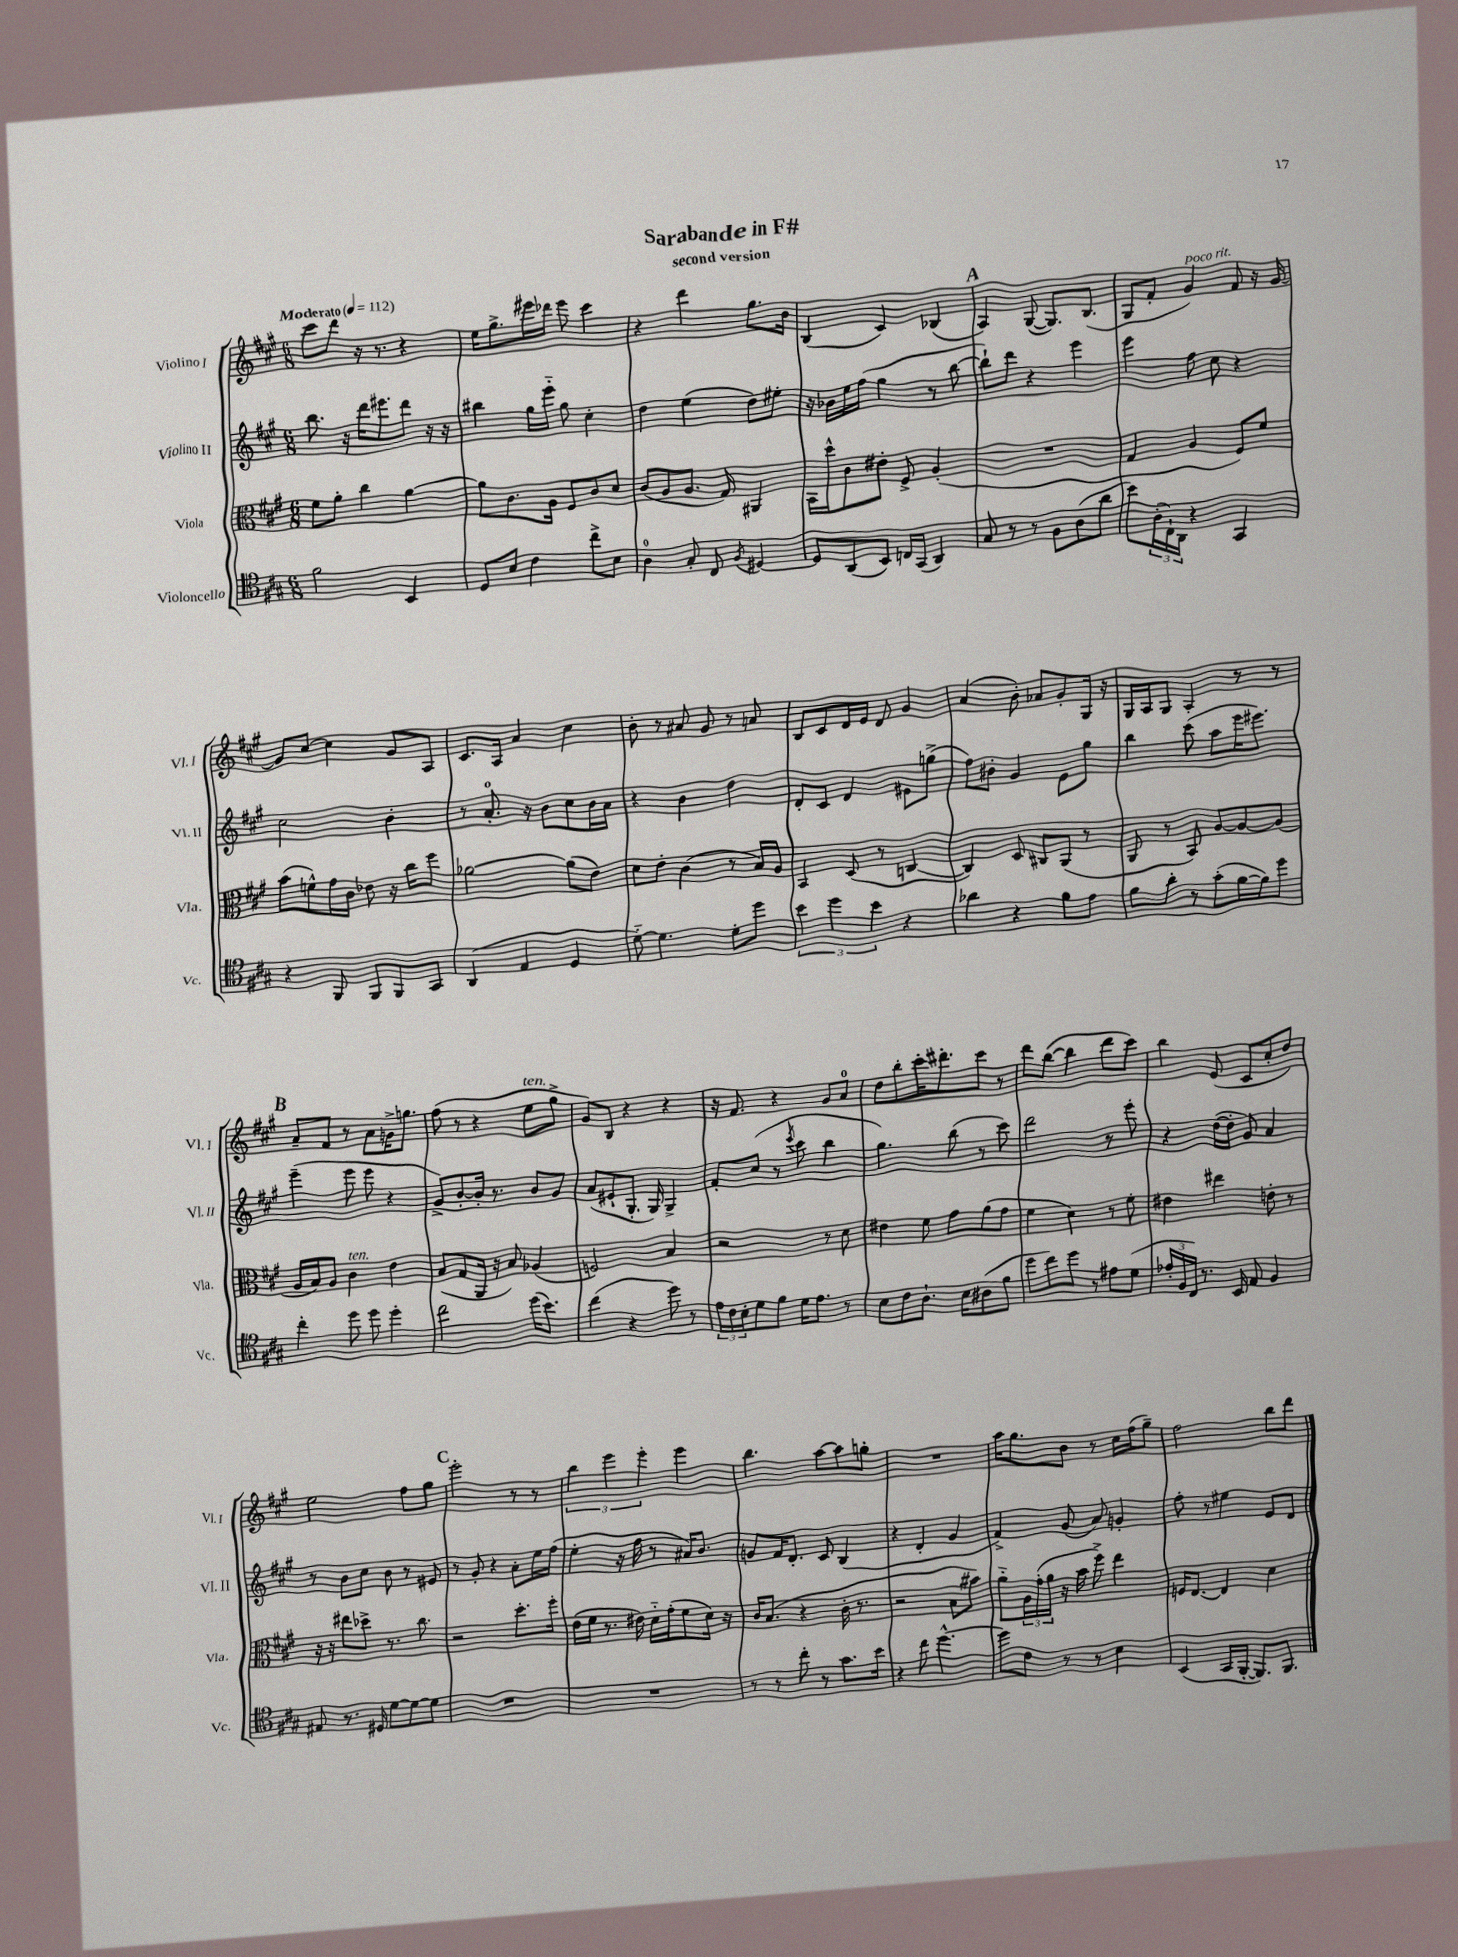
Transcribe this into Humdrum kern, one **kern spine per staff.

**kern	**kern	**kern	**kern
*part4	*part3	*part2	*part1
*staff4	*staff3	*staff2	*staff1
*I"Violoncello	*I"Viola	*I"Violino II	*I"Violino I
*I'Vc.	*I'Vla.	*I'Vl. II	*I'Vl. I
*clefC4	*clefC3	*clefG2	*clefG2
*k[f#c#g#]	*k[f#c#g#]	*k[f#c#g#]	*k[f#c#g#]
*M6/8	*M6/8	*M6/8	*M6/8
*MM112	*MM112	*MM112	*MM112
=1	=1	=1	=1
!	!	!	!LO:TX:a:B:t=Moderato
2f#\	8f#\L	8.bb\	8ccc#\L
.	8a'\J	.	8ddd\J
.	.	16r	.
.	4cc#\	16ddd\KL	16r
.	.	8.eee#X\	8.r
4BB/	[4a\	8ddd\J	4r
.	.	16r	.
.	.	16r	.
=2	=2	=2	=2
8D/L	8a\L]	4bb#X\	16ee\KL
.	.	.	8.gg#^\
8B/J	8.c#\	.	.
4c#\	.	16gg#\LL	16eee#X\L
.	16A\Jk	16eee\JJ	16ddd-X\JJ
.	8F#/L	8gg#\	8eee#\
8cc#^\L	8c#/	4cc#'\	4ccc#\
8B\J	8d/J	.	.
=3	=3	=3	=3
4A\	(8c#/L	4dd\	4r
.	8A/	.	.
8G#'/	8.A/J	(4ee\	4ddd\
8C#/	.	.	.
.	16G#/)	.	.
8qF#/	.	.	.
[4D#X/	4AA#X/	8dd\L)	8.gg#\L
.	.	8ee#X'\J	.
.	.	.	16b\Jk
=4	=4	=4	=4
8D#/L]	16BB\LL	16r	(4B/
.	16dd^^\J	16b-X\LL	.
(8AA/	8c#\	16ee\	.
.	.	(16ff#\JJ	.
8BB/J)	8e#X'\J	4gg#\	4c#/)
16Cn/LL	8F#^/	.	.
(16GG#/JJ	.	.	.
4AA/)	(4A'/	8r	(4B-X/
.	.	[8bb\	.
!!LO:REH:place=s1:t=A
=5	=5	=5	=5
8G#/	2.r	8bb`\L])	4A/)
8r	.	8ddd\J	.
8r	.	4r	([8G#/
8F#\L	.	.	8.G#/L])
(8A\	.	4eee\	.
.	.	.	(8.B/J
8a\J	.	.	.
=6	=6	=6	=6
8b\L)	4G#/	4eee\	8G#/L
(24A'\L	.	.	8f#'/J
24C#`\)	.	.	.
24AA\JJ	.	.	.
!	!	!	!LO:TX:a:i:t=poco rit.
4r	4A/	8ff#\	4g#/)
.	.	8cc#\	.
4GG#/	8F#/L)	4r	8f#/
.	8f#/J	.	16r
.	.	.	[16g#/
!!LO:LB:g=z
=7	=7	=7	=7
4r	(8b\L	2cc#\	8g#/L]
.	8fn^^\)	.	[8cc#/J
8FF#/	16g#\L	.	4cc#\]
.	16c#\JJ	.	.
8FF#/L	8e-X\	.	.
8FF#/	16r	4b'\	8g#/L
.	16cc#\KL	.	.
8GG#/J	8ff#\J	.	8A/J
=8	=8	=8	=8
(4AA/	[2a-X\	8r	8.c#/L
.	.	8.a'/	.
.	.	.	16A/Jk
4E/	.	.	4a/
.	.	16r	.
.	.	8b\L	.
4D/	(8a-\L]	8cc#\	4cc#\
.	8e\J)	16b\L	.
.	.	16a\JJ	.
=9	=9	=9	=9
[8d\)	8d\L	4r	8b'\
4.d\]	8e'\J	.	8r
.	(4c#\	4b\	8a#X/
.	.	.	8g#/
8d'\L	8r	4dd\	8r
8dd\J	16B/LL)	.	8an/
.	16A/JJ	.	.
=10	=10	=10	=10
6b\	4BB/	8d'/L	8B/L
.	.	8c#/J	8c#/
6dd\	.	.	.
.	(8D/	4d/	16d/L
.	.	.	16e/JJ
6b\	.	.	.
.	8r	.	8d/
4r	[4Cn/	8e#X\L	4g#/
.	.	(8ggn^\J	.
=11	=11	=11	=11
4a-X\	4C/])	8ff#\L)	(4a/
.	.	8b#X'\J	.
4r	8D/	4g#/	8b'\)
.	8C#X/L	.	8a-X/L
8f#\L	(8AA/J	8e\L	8g#'/
8e\J	8r	8gg#\J	16G#/Jk
.	.	.	16r
=12	=12	=12	=12
8f#\L	8AA/	4bb\	16G#/LL
.	.	.	16A/J
8a'\J	8r	.	8G#/J
8r	8BB/)	(8ccc#\	4A'/
(8g#'\L	[8A/L	8aa\L	.
[16f#\L	8A/_	16eee\K	8r
16f#\J])	.	8.eee#X\J)	.
8dd\J	(8A/J]	.	8r
!!LO:LB:g=z
!!LO:REH:place=s1:t=B
=13	=13	=13	=13
4cc#'\	16A/LL	(4eee~\	8a~/L
.	16B/J)	.	.
.	8A/J	.	8f#/J
!	!LO:TX:a:i:t=ten.	!	!
8dd\	4c#\	8eee\	8r
8dd\	.	8eee\	8a\L
4dd'\	4e\	4r	16gn^\K
.	.	.	8.ggn\J
=14	=14	=14	=14
2cc#\	(8B/L	8g#^/L)	(8ff#\
.	8G#/	[8b'/	8r
.	16AA/Jk	16b'/Jk]	4r
.	16r	8.r	.
.	8B/)	.	.
!	!	!	!LO:TX:a:i:t=ten.
(16dd\KL	(4A-X/	8b/L	8ee\L
8.b\J)	.	.	.
.	.	8g#/J	8gg#^\J
=15	=15	=15	=15
(4cc#\	2Fn/)	(8a/L	8g#/L)
.	.	8e#X`/	8B/J
4r	.	8.G#'/J	4r
.	.	16G#/)	.
8dd\)	4B/	4G#^/	4r
8r	.	.	.
=16	=16	=16	=16
24e\LL	2r	8f#'/L	16r
24c#\	.	.	.
.	.	.	8.f#/
24B'\J	.	.	.
8d\	.	(8cc#/J	.
8f#\J	.	8r	4r
.	.	8qeee/	.
16d\KL	.	8ccc#\	.
8.e\J	.	.	.
.	8r	4bb\	8g#/L
8r	8d\	.	8a/J
=17	=17	=17	=17
8B\L	4e#X\	4.gg#\)	8dd\L
8c#\	.	.	8bb'\
8.A`\J	8f#\	.	16ccc#'\K
.	.	.	8.ddd#X'\
.	8g#\L	(8bb\	.
16B\KL	.	.	.
(8A#X\	(8a\	8r	8ccc#\J
8f#\J	8g#\J	8ccc#\)	8r
=18	=18	=18	=18
8dd\L	4f#\	2ddd\	8ddd\L
8cc#\)	.	.	([8bb\J
8dd\J	4d\)	.	4bb\]
8r	.	.	.
8e#X\L	8r	8r	8ddd\L
(8d\J	8f#'\	8eee'\	8ccc#\J)
=19	=19	=19	=19
24e-X'/LL	4e#X\	4r	4bb\
24F#/	.	.	.
24C#/JJ)	.	.	.
8.r	.	.	.
.	4ee#X\	([16dd\LL	(8e/
16BB/	.	16dd'\JJ]	.
8E/	.	8g#/)	8c#/L
4F#/	8en'\	4a/	8cc#'/
.	8r	.	8dd/J)
!!LO:LB:g=z
=20	=20	=20	=20
8E#X/	16r	8r	2ee\
.	16r	.	.
8.r	8ee#X\L	8b\L	.
.	8dd-X^\J	8cc#\J	.
16D#X/	.	.	.
[8d\L	8.r	8b\	.
8d\_	.	8r	8ff#\L
.	8.cc#\	.	.
8d\J]	.	8e#X/	8gg#\J
!!LO:REH:place=s1:t=C
=21	=21	=21	=21
2.r	2r	8r	2eee'\
.	.	8g#'/	.
.	.	4r	.
.	8.dd'\L	8a'\L	8r
.	.	16ee\L	8r
.	16ff#'\Jk	(16ff#\JJ	.
=22	=22	=22	=22
2.r	(16e\LL	4ee'\	6bb\
.	16f#\JJ	.	.
.	8.r	.	.
.	.	.	6eee\
.	.	16r	.
.	16e#X\)	16ff#\	.
.	.	.	6eee'\
.	16d\LL	8r	.
.	(16g#'\J	.	.
.	8f#\	16a#X/KL)	4eee\
.	.	8.b/J	.
.	16d\Jk)	.	.
.	16r	.	.
=23	=23	=23	=23
8r	16c#/KL	8gn/L	4.bb\
.	(8.B/J	.	.
8r	.	16f#/K	.
.	.	8.d'/J	.
8cc#'\	4r	.	.
8r	.	8c#/	[8aa\L
8.g#\L	16c#'\	(4B/	8aa\]
.	8.r	.	.
.	.	.	8ggn'\J
16b\Jk	.	.	.
=24	=24	=24	=24
4r	2r	4r	2.r
8cc#\	.	4d'/	.
[4.dd^^\	.	.	.
.	8B\L	4g#/	.
.	8b#X\J)	.	.
=25	=25	=25	=25
8dd\L]	8a\L	4f#^/)	16aa\KL
.	.	.	8.gg#\
8c#\J	24A\L	.	.
.	(24g#'\	.	.
.	24a\JJ	.	.
8r	16r	(8g#/	8b\J
.	16b\	.	.
8r	8ff#^\)	8a/)	8r
4B\	4ee\	4gn'/	16cc#\LL
.	.	.	(16ff#\J
.	.	.	8gg#~\J)
=26	=26	=26	=26
(4BB/	16Fn/KL	8ff#'\	2ff#\
.	[8.E/J	.	.
.	.	8r	.
16GG#/LL	4E/]	4ee#X\	.
[16FF#'/JJ	.	.	.
8.FF#/L])	.	.	.
.	4d\	8e/L	8bb\L
8.FF#/J	.	.	.
.	.	8d/J	8ddd\J
==	==	==	==
*-	*-	*-	*-
